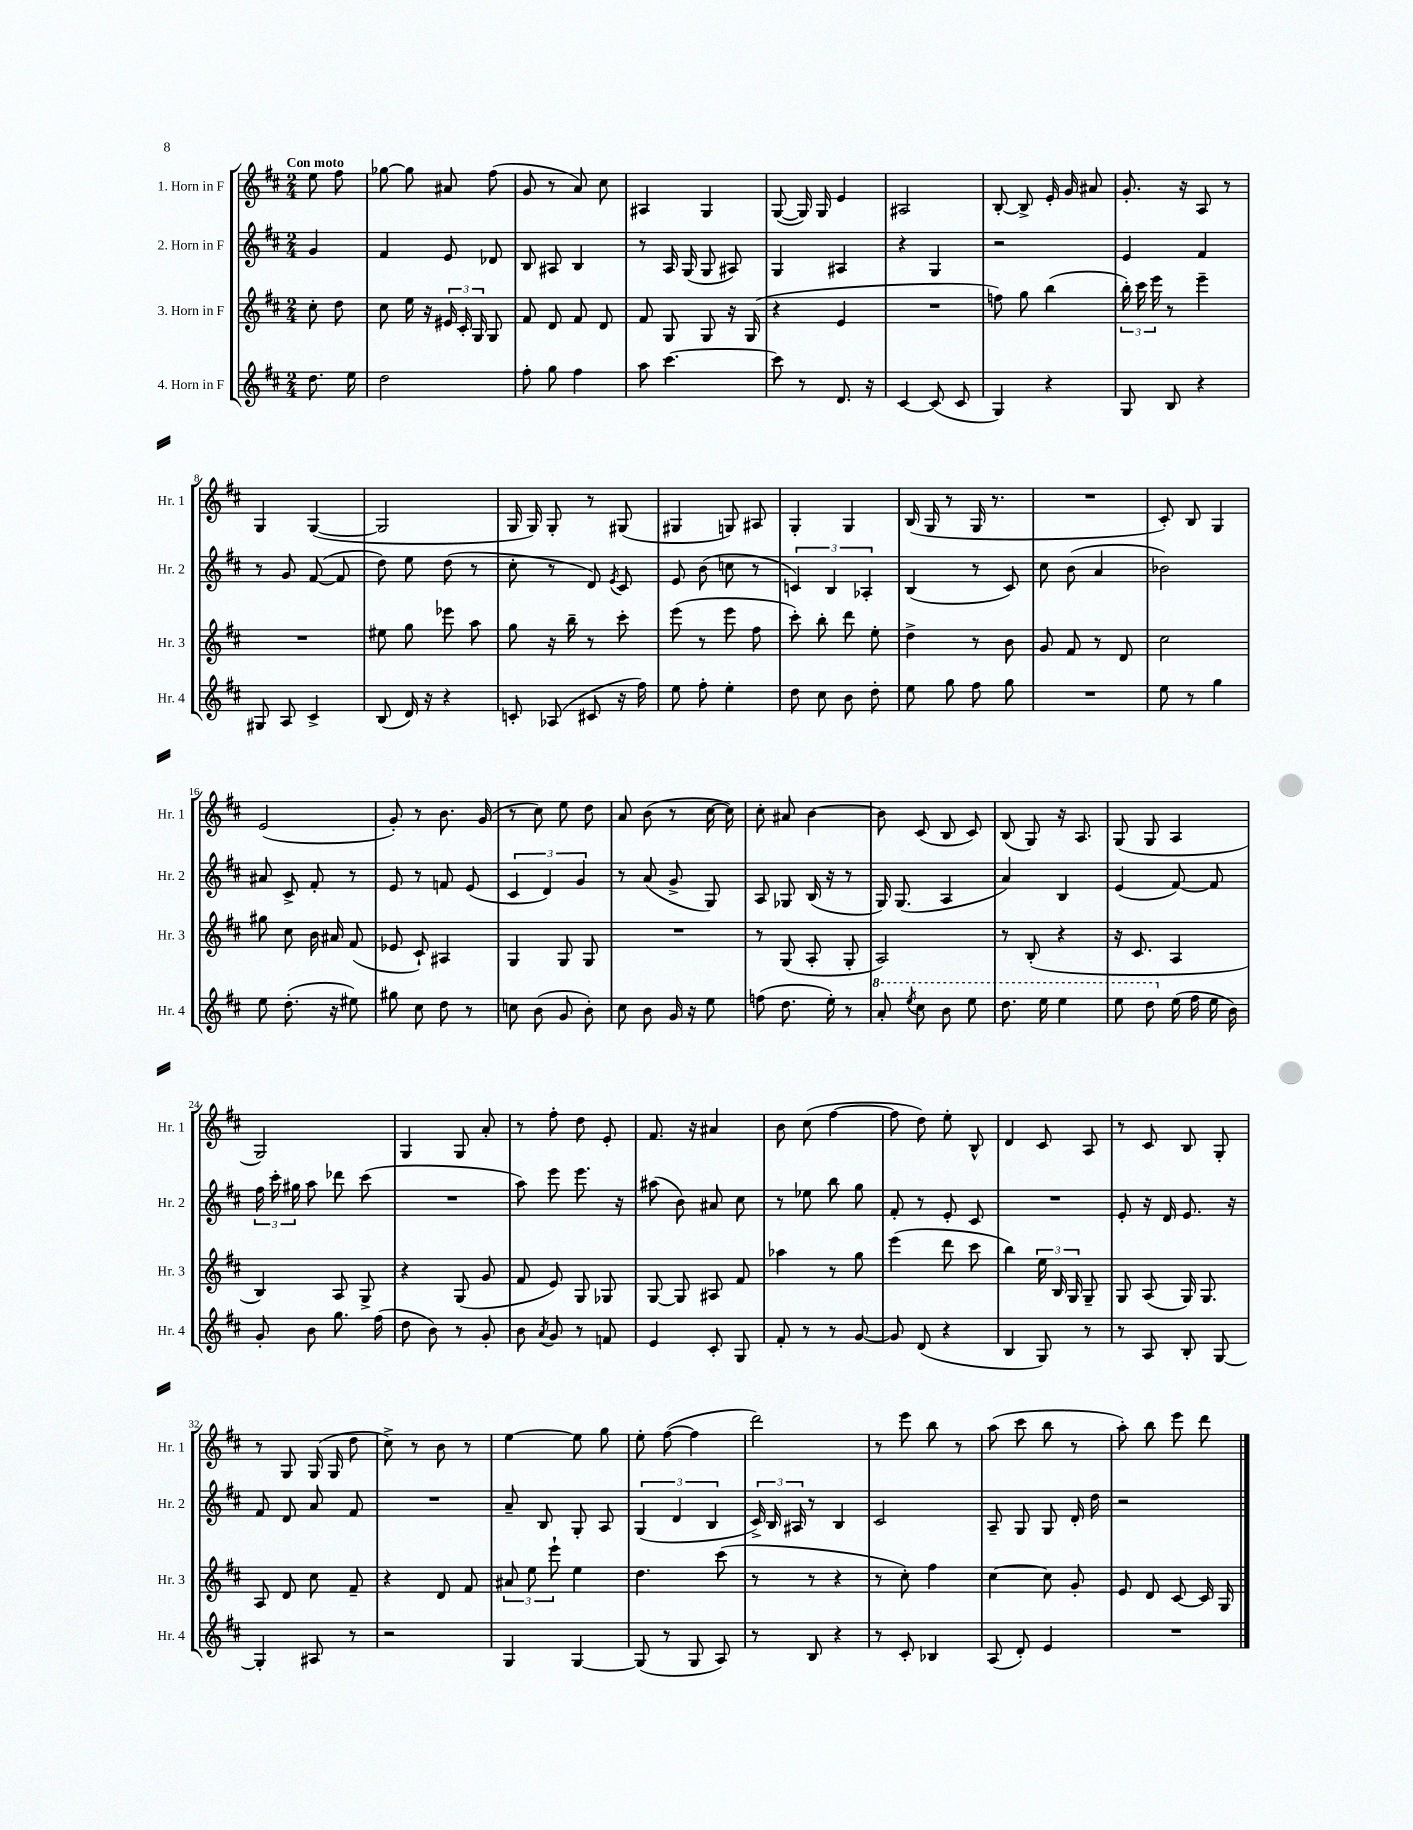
<<
\new StaffGroup <<
\new Staff = "s0" \with { instrumentName = "1. Horn in F" shortInstrumentName = "Hr. 1" } {
    \clef treble \key d \major \numericTimeSignature \time 2/4 \partial 4 \tempo "Con moto"
    \autoBeamOff e''8 fis''8 |
    ges''8~ ges''8 ais'8 fis''8( |
    g'8 r8 a'8) cis''8 |
    ais4 g4 |
    g8~( g16) g16 e'4 |
    ais2 |
    b8~-. b8-> e'16-. g'16 ais'8 |
    g'8.-. r16 a8 r8 |
    g4 g4~( |
    g2 |
    g16 g16) g8-. r8 gis8( |
    gis4 g8) ais8 |
    g4-. g4 |
    b16( g16 r8 g16 r8. |
    R2 |
    cis'8-.) b8 g4 |
    e'2( |
    g'8-.) r8 b'8. g'16( |
    r8 cis''8) e''8 d''8 |
    a'8 b'8( r8 cis''16~ cis''16) |
    cis''8-. ais'8 b'4~ |
    b'8 cis'8( b8 cis'8) |
    b8( g8) r16 a8. |
    g8( g8 a4 |
    g2) |
    g4 g8 a'8-. |
    r8 fis''8-. d''8 e'8-. |
    fis'8. r16 ais'4 |
    b'8 cis''8( fis''4~ |
    fis''8 d''8) e''8-. b8-^ |
    d'4 cis'8 a8 |
    r8 cis'8 b8 g8-. |
    r8 g8 g16( g16 d''8 |
    cis''8->) r8 b'8 r8 |
    e''4~ e''8 g''8 |
    e''8-. fis''8~( fis''4 |
    d'''2) |
    r8 e'''8 b''8 r8 |
    a''8( cis'''8 b''8 r8 |
    a''8-.) b''8 e'''8 d'''8 \bar "|." |
}
\new Staff = "s1" \with { instrumentName = "2. Horn in F" shortInstrumentName = "Hr. 2" } {
    \clef treble \key d \major \numericTimeSignature \time 2/4 \partial 4
    \autoBeamOff g'4 |
    fis'4 e'8 des'8 |
    b8 ais8 b4 |
    r8 a16 g16( g8 ais8) |
    g4 ais4 |
    r4 g4 |
    r2 |
    e'4 fis'4 |
    r8 g'8 fis'8~( fis'8 |
    d''8) e''8 d''8( r8 |
    cis''8-. r8 d'8) \acciaccatura { e'8 } cis'8 |
    e'8 b'8( c''8 r8 |
    \tuplet 3/2 { c'4) b4 aes4-. } |
    b4( r8 cis'8) |
    cis''8 b'8( a'4 |
    bes'2) |
    ais'8 cis'8-> fis'8-. r8 |
    e'8 r8 f'8 e'8( |
    \tuplet 3/2 { cis'4 d'4) g'4 } |
    r8 a'8( g'8-> g8) |
    a8 ges8 b16( r16 r8 |
    g16) g8.( a4 |
    a'4) b4 |
    e'4( fis'8~) fis'8 |
    \tuplet 3/2 { fis''16 cis'''16-. gis''16 } a''8 des'''8 cis'''8( |
    R2 |
    a''8) e'''8 e'''8. r16 |
    ais''8( b'8) ais'8 cis''8 |
    r8 ees''8 b''8 g''8 |
    fis'8-. r8 e'8-. cis'8 |
    R2 |
    e'8-. r16 d'16 e'8. r16 |
    fis'8 d'8 a'8 fis'8 |
    R2 |
    a'8-- b8 g8-. a8 |
    \tuplet 3/2 { g4( d'4 b4 } |
    \tuplet 3/2 { cis'16->) b16 ais16 } r8 b4 |
    cis'2 |
    a8-- g8 g8 d'16-. d''16 |
    r2 \bar "|." |
}
\new Staff = "s2" \with { instrumentName = "3. Horn in F" shortInstrumentName = "Hr. 3" } {
    \clef treble \key d \major \numericTimeSignature \time 2/4 \partial 4
    \autoBeamOff cis''8-. d''8 |
    cis''8 e''16 r16 \tuplet 3/2 { eis'16 cis'16-. g16 } g8 |
    fis'8 d'8 fis'8 d'8 |
    fis'8 g8 g8 r16 g16( |
    r4 e'4 |
    R2 |
    f''8) g''8 b''4( |
    \tuplet 3/2 { b''16-.) cis'''16 e'''16 } r8 e'''4-- |
    R2 |
    eis''8 g''8 ees'''8 a''8 |
    g''8 r16 b''16-- r8 cis'''8-. |
    e'''8( r8 e'''8 fis''8 |
    cis'''8-.) b''8-. d'''8 e''8-. |
    d''4-> r8 b'8 |
    g'8 fis'8 r8 d'8 |
    cis''2 |
    gis''8 cis''8 b'16 ais'16 fis'8( |
    ees'8 cis'8-!) ais4 |
    g4 g8 g8 |
    R2 |
    r8 g8( a8-. g8-. |
    a2) |
    r8 b8-.( r4 |
    r16 cis'8. a4 |
    b4) a8 g8-> |
    r4 g8( g'8 |
    fis'8 e'8) g8 ges8 |
    g8~ g8 ais8 fis'8 |
    aes''4 r8 g''8 |
    e'''4( d'''8 cis'''8 |
    b''4) \tuplet 3/2 { e''16 b16 g16 } g8-- |
    g8 a8( g16) g8. |
    a8 d'8 cis''8 fis'8-- |
    r4 d'8 fis'8 |
    \tuplet 3/2 { ais'8 e''8 e'''8-! } e''4 |
    d''4. cis'''8( |
    r8 r8 r4 |
    r8 cis''8-.) fis''4 |
    cis''4~ cis''8 g'8-. |
    e'8 d'8 cis'8~ cis'16 g16 \bar "|." |
}
\new Staff = "s3" \with { instrumentName = "4. Horn in F" shortInstrumentName = "Hr. 4" } {
    \clef treble \key d \major \numericTimeSignature \time 2/4 \partial 4
    \autoBeamOff d''8. e''16 |
    d''2 |
    fis''8-. g''8 fis''4 |
    a''8 cis'''4.~ |
    cis'''8 r8 d'8. r16 |
    cis'4~ cis'8( cis'8 |
    g4) r4 |
    g8 b8 r4 |
    gis8 a8 cis'4-> |
    b8( d'16) r16 r4 |
    c'8-. aes8( cis'8 r16 fis''16) |
    e''8 fis''8-. e''4-. |
    d''8 cis''8 b'8 d''8-. |
    e''8 g''8 fis''8 g''8 |
    R2 |
    e''8 r8 g''4 |
    e''8 d''8.-.( r16 eis''8) |
    gis''8 cis''8 d''8 r8 |
    c''8 b'8( g'8 b'8-.) |
    cis''8 b'8 g'16 r16 e''8 |
    f''8( d''8. e''16-.) r8 |
    \ottava #1 a''8-. \acciaccatura { e'''8 } cis'''8 b''8 e'''8 |
    d'''8. e'''16 e'''4 |
    e'''8 d'''8 \ottava #0 e''16( fis''16 e''16 b'16) |
    g'8-. b'8 g''8. fis''16( |
    d''8 b'8) r8 g'8-. |
    b'8 \acciaccatura { a'8 } g'8 r8 f'8 |
    e'4 cis'8-. g8 |
    fis'8-. r8 r8 g'8~ |
    g'8 d'8( r4 |
    b4 g8) r8 |
    r8 a8 b8-. g8~ |
    g4-. ais8 r8 |
    r2 |
    g4 g4~ |
    g8( r8 g8 a8) |
    r8 b8 r4 |
    r8 cis'8-. bes4 |
    a8( d'8-.) e'4 |
    R2 \bar "|." |
}
>>
>>
